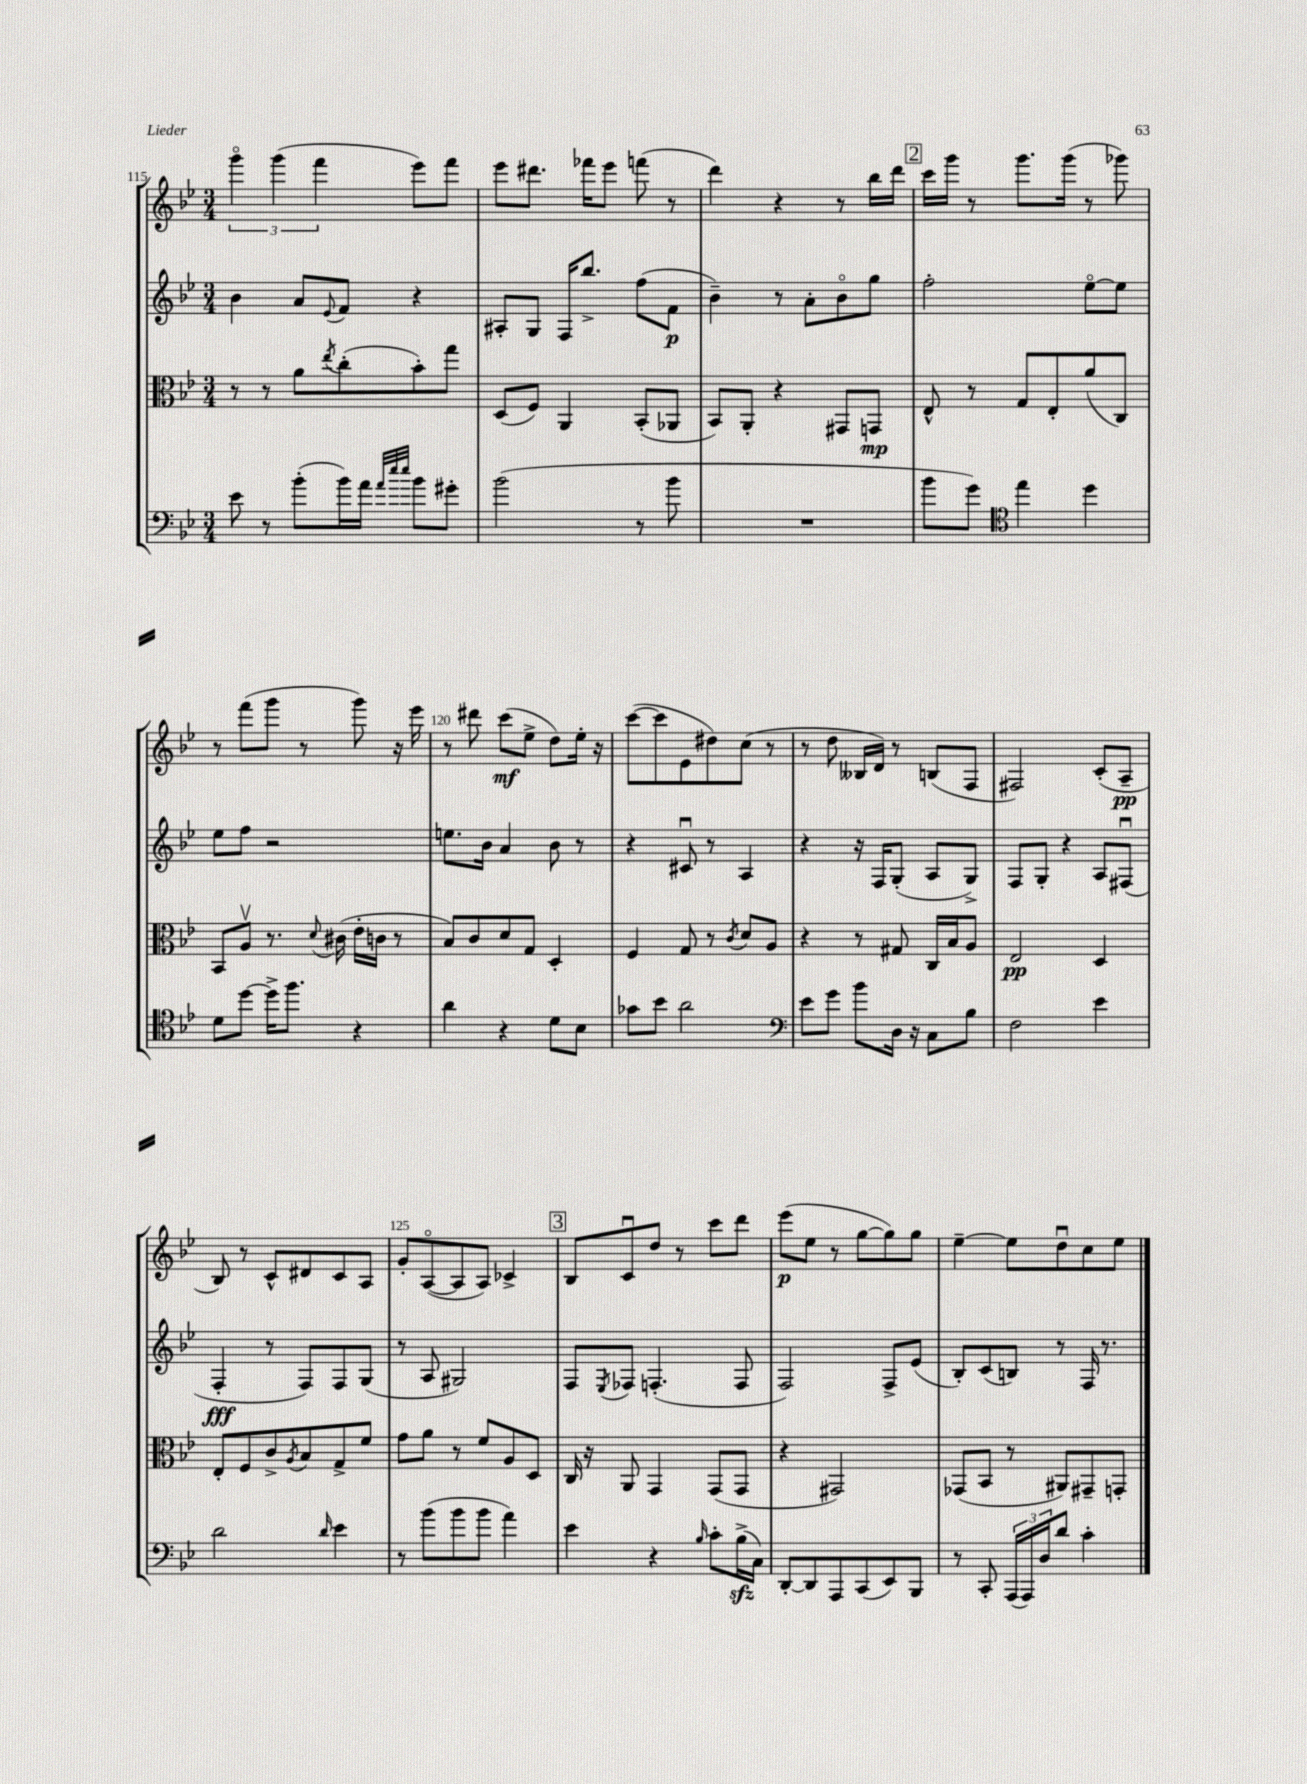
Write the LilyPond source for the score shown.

<<
\new StaffGroup <<
\new Staff = "s0" {
    \clef treble \key bes \major \numericTimeSignature \time 3/4
    \tuplet 3/2 { g'''4\flageolet g'''4( f'''4 } ees'''8) f'''8 |
    ees'''8 dis'''8. fes'''16 ees'''8 f'''8( r8 |
    d'''4) r4 r8 bes''16 d'''16 |
    \mark \markup { \box "2" } c'''16 g'''16 r8 g'''8. g'''16( r8 ges'''8) |
    r8 f'''8( g'''8 r8 g'''8) r16 ees'''16 |
    r8 dis'''8 c'''8\mf( ees''8-> d''8) ees''16-. r16 |
    c'''8~( c'''8 ees'8 dis''8) c''8( r8 |
    r8 d''8 beses16 d'16) r8 b8( f8 |
    fis2) c'8-.( a8--\pp |
    bes8) r8 c'8-^ dis'8 c'8 a8 |
    g'8-. a8~\flageolet( a8 a8) ces'4-> |
    \mark \markup { \box "3" } bes8 c'8\downbow d''8 r8 c'''8 d'''8 |
    ees'''8\p( ees''8 r8 g''8~ g''8) g''8 |
    ees''4~-- ees''8 d''8\downbow c''8 ees''8 \bar "|." |
}
\new Staff = "s1" {
    \clef treble \key bes \major \numericTimeSignature \time 3/4
    bes'4 a'8 \appoggiatura { ees'8 } f'8 r4 |
    ais8-. g8 f16 bes''8.-> f''8( f'8\p |
    bes'4--) r8 a'8-. bes'8\flageolet g''8 |
    \mark \markup { \box "2" } f''2-. ees''8~\flageolet ees''8 |
    ees''8 f''8 r2 |
    e''8. bes'16 a'4 bes'8 r8 |
    r4 cis'8\downbow r8 a4 |
    r4 r16 f16 g8-.( a8 g8->) |
    f8 g8-. r4 a8 fis8\downbow( |
    f4-.\fff r8 f8) f8 g8( |
    r8 a8 gis2) |
    \mark \markup { \box "3" } f8 \acciaccatura { ees8 } fes8 f4.-.( f8 |
    f2) f8-> ees'8( |
    bes8-.) c'8( b8) r8 f16 r8. \bar "|." |
}
\new Staff = "s2" {
    \clef alto \key bes \major \numericTimeSignature \time 3/4
    r8 r8 a'8 \acciaccatura { ees''8 } c''8-.( bes'8-.) g''8 |
    d8( f8) a,4 bes,8-.( aes,8 |
    bes,8) a,8-. r4 gis,8 g,8\mp |
    \mark \markup { \box "2" } ees8-^ r8 g8 ees8-. a'8( c8) |
    bes,8 a8\upbow r8. \appoggiatura { d'8 } cis'16( ees'16-. c'16 r8 |
    bes8) c'8 d'8 g8 d4-. |
    f4 g8 r8 \acciaccatura { c'8 } d'8 a8 |
    r4 r8 gis8 c16 bes16 a8 |
    ees2\pp d4 |
    ees8-. f8 c'8-> \acciaccatura { a8 } bes8 g8-> f'8 |
    g'8 a'8 r8 f'8 a8 d8 |
    \mark \markup { \box "3" } c16 r16 a,8 g,4 g,8( g,8 |
    r4 gis,2) |
    ges,8( bes,8 r8 ais,8) gis,8-- g,8-. \bar "|." |
}
\new Staff = "s3" {
    \clef bass \key bes \major \numericTimeSignature \time 3/4
    ees'8 r8 bes'8-.( bes'16) a'16 \grace { a'32 ees''32 ees''32 } bes'8 gis'8-. |
    bes'2( r8 bes'8 |
    R2. |
    \mark \markup { \box "2" } bes'8 g'8) \clef tenor ees''4 d''4 |
    d'8 d''8~ d''16-> f''8. r4 |
    a'4 r4 d'8 bes8 |
    ges'8 bes'8 a'2 |
    \clef bass ees'8 g'8 bes'8 d16 r16 c8 bes8 |
    f2 ees'4 |
    d'2 \grace { d'16 } ees'4 |
    r8 bes'8( bes'8 bes'8 a'4) |
    \mark \markup { \box "3" } ees'4 r4 \grace { bes16 } c'8-. bes16->\sfz( c16) |
    d,8~-. d,8 a,,8 c,8( ees,8) bes,,8 |
    r8 c,8-. \tuplet 3/2 { a,,16( a,,16) d16 } d'8 c'4-. \bar "|." |
}
>>
>>
\layout { \context { \Score currentBarNumber = #115 \override BarNumber.break-visibility = ##(#f #t #t) barNumberVisibility = #(every-nth-bar-number-visible 5) } }
